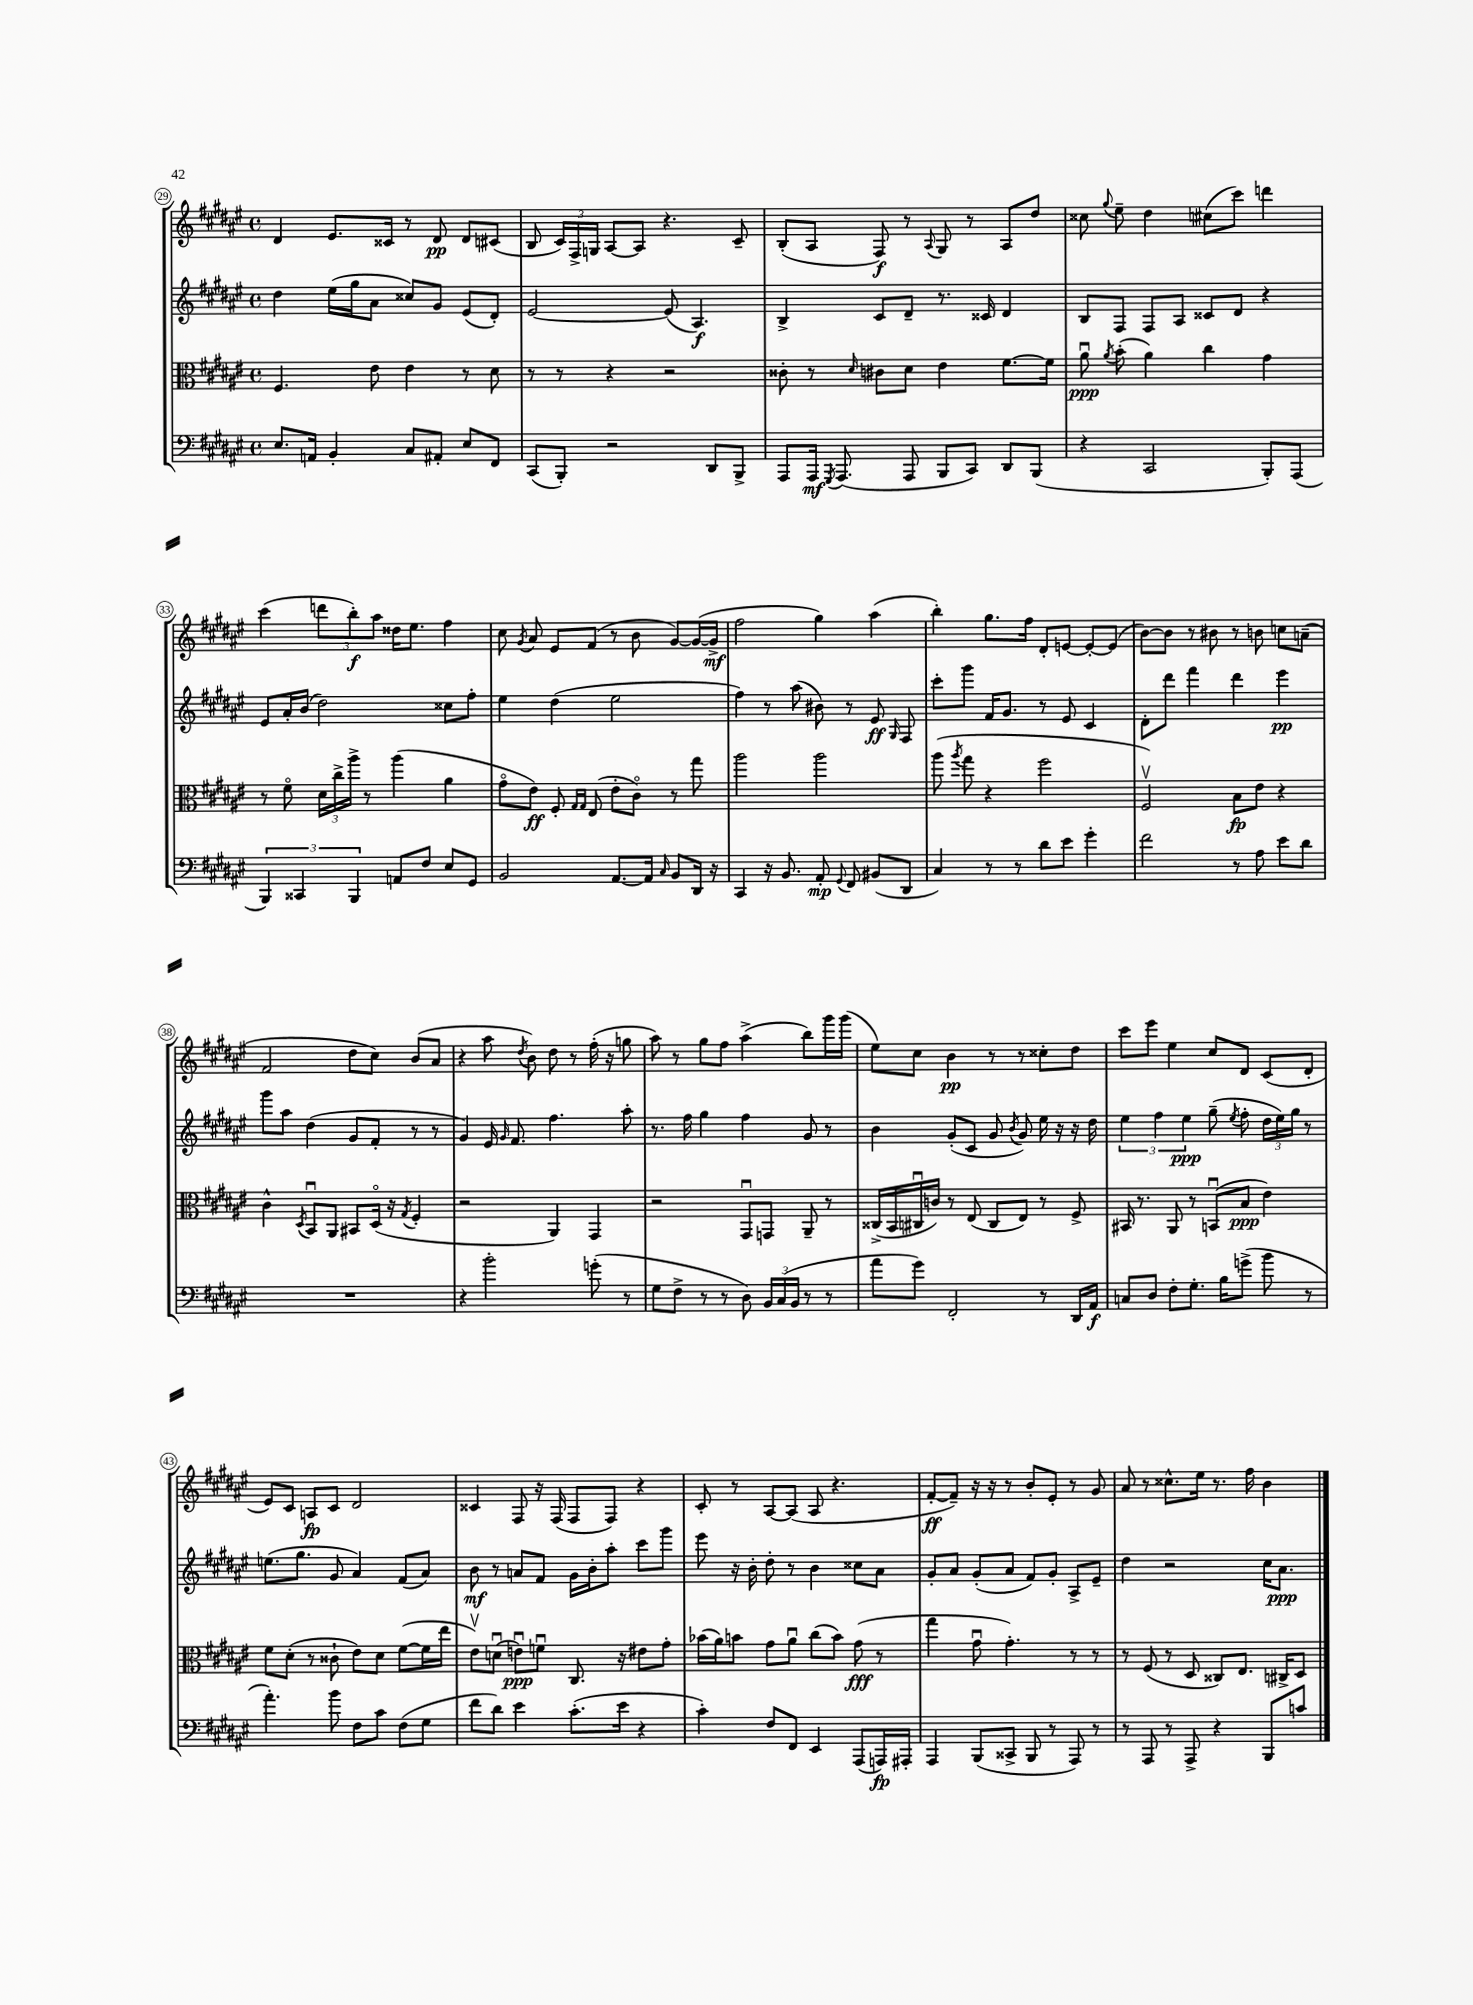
<<
\new StaffGroup <<
\new Staff = "s0" {
    \clef treble \key fis \major \defaultTimeSignature \time 4/4
    \autoBeamOff dis'4 eis'8.[ cisis'16] r8 dis'8\pp dis'8[ cis'8]( |
    b8 \tuplet 3/2 { cis'16[) fis16-> g16] } ais8[~ ais8] r4. cis'8-- |
    b8[-.( ais8] fis8\f) r8 \appoggiatura { ais8 } gis8 r8 ais8[ dis''8] |
    cisis''8 \appoggiatura { gis''8 } eis''8-- dis''4 cis''8[( cis'''8]) d'''4 |
    cis'''4( \tuplet 3/2 { d'''8[ b''8-.\f) ais''8] } disis''16[ eis''8.] fis''4 |
    cis''8 \acciaccatura { gis'8 } ais'8 eis'8[ fis'8]( r8 b'8 gis'8[~) gis'16~( gis'16]->\mf |
    fis''2 gis''4) ais''4( |
    b''4-.) gis''8.[ fis''16] dis'8[-. e'8]~ e'8[~-. e'8]( |
    b'8[~) b'8] r8 bis'8 r8 b'8 c''8[ a'8]--( |
    fis'2 dis''8[ cis''8]) b'8[( ais'8] |
    r4 ais''8 \acciaccatura { dis''8 } b'8) dis''8 r8 fis''16-.( r16 g''8 |
    ais''8) r8 gis''8[ fis''8] ais''4->( b''8[) gis'''16 gis'''16]( |
    eis''8[) cis''8] b'4\pp r8 r8 cisis''8[-. dis''8] |
    cis'''8[ eis'''8] eis''4 cis''8[ dis'8] cis'8[( dis'8]-. |
    eis'8[) cis'8] a8[\fp cis'8] dis'2 |
    cisis'4 fis8 r16 fis16( fis8[ fis8]) r4 |
    cis'8-. r8 ais8[~ ais8]( ais8 r4. |
    fis'8[~-.\ff fis'8]--) r16 r16 r8 b'8[-. eis'8]-. r8 gis'8 |
    ais'8 r8 cisis''8.[-^ eis''16] r8. fis''16 b'4 \bar "|." |
}
\new Staff = "s1" {
    \clef treble \key fis \major \defaultTimeSignature \time 4/4
    \autoBeamOff dis''4 eis''16[( gis''16 ais'8] cisis''8[) gis'8] eis'8[( dis'8]-.) |
    eis'2~ eis'8( ais4.\f) |
    b4-> cis'8[ dis'8]-- r8. cisis'16 dis'4 |
    b8[ fis8] fis8[ ais8] cisis'8[ dis'8] r4 |
    eis'8[ ais'16-. b'16]( dis''2) cisis''8[ fis''8]-. |
    eis''4 dis''4( eis''2 |
    fis''4) r8 ais''8( bis'8) r8 eis'8\ff \grace { gis16 } fis8 |
    cis'''8[-. gis'''8] fis'16[ gis'8.] r8 eis'8 cis'4 |
    dis'8[-. dis'''8] fis'''4 dis'''4 eis'''4\pp |
    gis'''8[ ais''8] dis''4( gis'8[ fis'8]-. r8 r8 |
    gis'4) eis'16 \grace { gis'16 } fis'8. fis''4. ais''8-. |
    r8. fis''16 gis''4 fis''4 gis'8 r8 |
    b'4 gis'8[-.( cis'8] gis'8 \acciaccatura { b'8 } gis'8) eis''16 r16 r16 dis''16 |
    \tuplet 3/2 { eis''4 fis''4 eis''4\ppp } gis''8--( \acciaccatura { eis''8 } fis''8-. \tuplet 3/2 { dis''16[ eis''16) gis''16] } r8 |
    e''8.[( gis''8.] gis'8 ais'4) fis'8[( ais'8]) |
    b'8\mf r8 a'8[ fis'8] gis'16[ b'16-. ais''8]-. cis'''8[ gis'''8] |
    eis'''8 r16 b'16-. dis''8-. r8 b'4 cisis''8[ ais'8] |
    gis'8[-. ais'8] gis'8[-.( ais'8] fis'8[) gis'8]-. ais8[-> eis'8]-- |
    dis''4 r2 cis''16[ ais'8.]\ppp \bar "|." |
}
\new Staff = "s2" {
    \clef alto \key fis \major \defaultTimeSignature \time 4/4
    \autoBeamOff fis4. eis'8 eis'4 r8 dis'8 |
    r8 r8 r4 r2 |
    cisis'8-. r8 \grace { dis'16 } cis'8[ dis'8] eis'4 fis'8.[~ fis'16] |
    ais'8\downbow\ppp \acciaccatura { ais'8 } b'8-.( ais'4) cis''4 gis'4 |
    r8 fis'8\flageolet \tuplet 3/2 { dis'16[ cis''16-> ais''16]-> } r8 ais''4( ais'4 |
    gis'8[\flageolet eis'8]\ff) fis8-. \grace { gis16[ gis16] } eis8( eis'8[-. cis'8]\flageolet) r8 gis''8 |
    ais''2 ais''2 |
    ais''8( \acciaccatura { ais''8 } gis''8 r4 fis''2 |
    fis2\upbow) b8[\fp eis'8] r4 |
    cis'4-^ \acciaccatura { dis8 } b,8[\downbow ais,8] bis,8[ dis16]\flageolet( r16 \acciaccatura { gis8 } fis4-. |
    r2 ais,4) gis,4 |
    r2 gis,8[\downbow g,8] ais,8-- r8 |
    cisis16[->( b,16 cis16\downbow c'16]) r8 eis8( cis8[ eis8]) r8 fis8-> |
    bis,16 r8. ais,8 r8 b,8[\downbow( b8]\ppp eis'4) |
    fis'8[ dis'8]-.( r8 cisis'8-! eis'8[) dis'8] fis'8[~( fis'16 eis''16] |
    eis'8[\upbow) d'8]\downbow( e'8[\downbow\ppp) f'8]\downbow cis8. r16 eis'8[ gis'8]-. |
    bes'16[( ais'16) b'8] gis'8[ ais'8]\downbow cis''8[( b'8]) gis'8\fff( r8 |
    gis''4 gis'8\downbow gis'4.-.) r8 r8 |
    r8 fis8( r8 dis8 cisis8[) eis8.] cis16[-> dis8] \bar "|." |
}
\new Staff = "s3" {
    \clef bass \key fis \major \defaultTimeSignature \time 4/4
    \autoBeamOff eis8.[ a,16] b,4-. cis8[ ais,8]-. eis8[ fis,8] |
    cis,8[( b,,8]-.) r2 dis,8[ b,,8]-> |
    ais,,8[ ais,,16]\mf \acciaccatura { gis,,8 } ais,,8.( ais,,8 b,,8[ cis,8]) dis,8[ b,,8]( |
    r4 cis,2 b,,8[-.) ais,,8]( |
    \tuplet 3/2 { b,,4) cisis,4 b,,4 } a,8[ fis8] eis8[ gis,8] |
    b,2 ais,8.[~ ais,16] \grace { cis16 } b,8[ dis,16] r16 |
    cis,4 r16 b,8. ais,8-.\mp \appoggiatura { gis,8 } fis,8 bis,8[( dis,8] |
    cis4) r8 r8 dis'8[ eis'8] gis'4-. |
    fis'2 r8 ais8 eis'8[ dis'8] |
    R1 |
    r4 b'2-. g'8-.( r8 |
    gis8[ fis8]-> r8 r8 dis8) \tuplet 3/2 { b,16[ cis16( b,16] } r8 r8 |
    ais'8[ gis'8]) fis,2-. r8 dis,16[ ais,16]\f |
    c8[ dis8] fis8[-. gis8.]-. b16[ g'8]->( b'8 r8 |
    ais'4.-.) b'8 fis8[ cis'8] fis8[( gis8] |
    fis'8[ dis'8]) eis'4 cis'8.[-.( eis'16] r4 |
    cis'4-.) fis8[ fis,8] eis,4 ais,,8[( a,,16\fp) ais,,16]-. |
    ais,,4 b,,8[( cisis,8]-> b,,8 r8 ais,,8) r8 |
    r8 ais,,8 r8 ais,,8-> r4 b,,8[ c'8] \bar "|." |
}
>>
>>
\layout { \context { \Score currentBarNumber = #29 \override BarNumber.stencil = #(make-stencil-circler 0.1 0.3 ly:text-interface::print) } }
